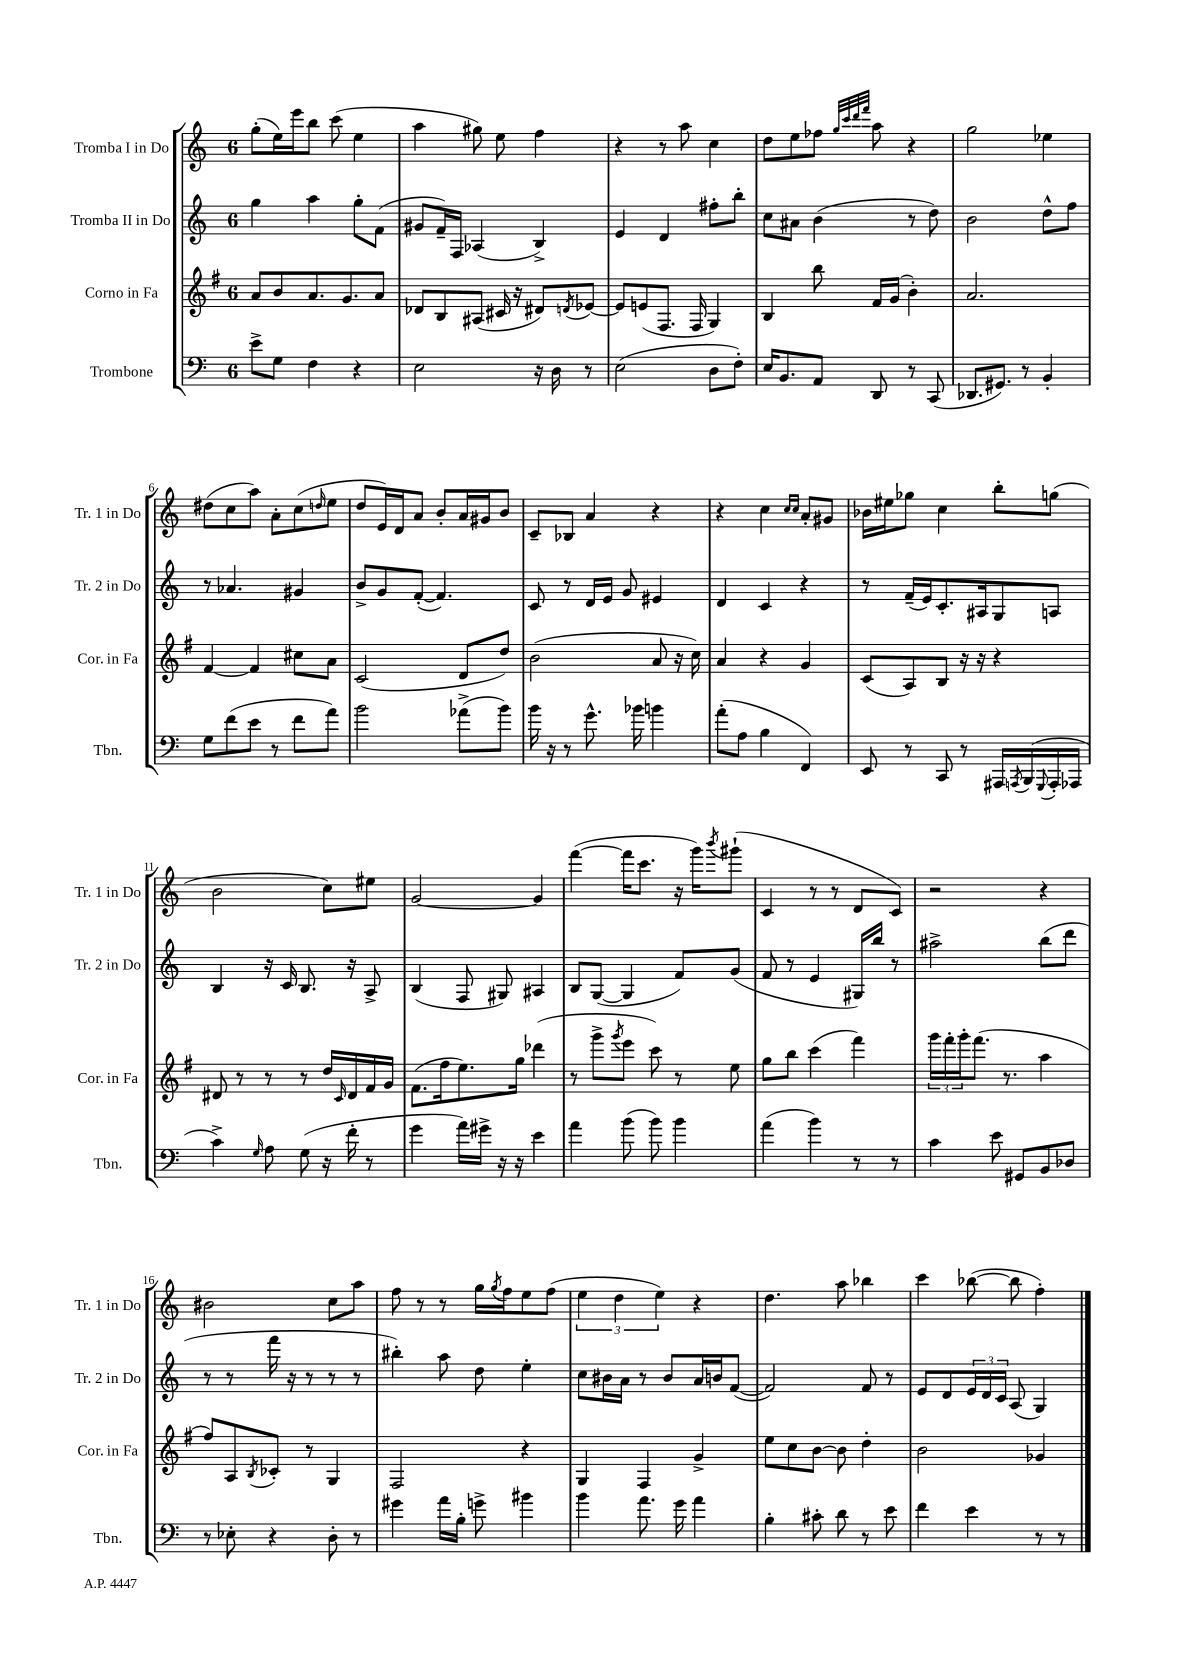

**kern	**kern	**kern	**kern
*staff4	*staff3	*staff2	*staff1
*clefF4	*clefG2	*clefG2	*clefG2
*k[]	*k[f#]	*k[]	*k[]
*M6/8	*M6/8	*M6/8	*M6/8
8e^\L	8a/L	4gg\	(8gg'\L
8G\J	8b/	.	16ee\L)
.	.	.	16eee\J
4F\	8.a/	4aa\	8bb\J
.	.	.	(8ccc\
.	8.g/	.	.
4r	.	8gg'\L	4ee\
.	8a/J	(8f\J	.
=	=	=	=
2E\	8d-/L	8g#/L	4aa\
.	8B/	16f~/L)	.
.	.	16F/JJ	.
.	(8A#/J	(4A-/	8gg#\)
.	16c#/	.	8ee\
.	16r	.	.
16r	8d#/L)	4B^/)	4ff\
16D\	.	.	.
.	8qd/	.	.
8r	[8e-/J	.	.
=	=	=	=
(2E\	8e-/]L	4e/	4r
.	(8e/	.	.
.	8.F#/J	4d/	8r
.	.	.	8aa\
.	16F#/	.	.
8D\L	4G/)	8ff#'\L	4cc\
8F'\J)	.	8bb'\J	.
=	=	=	=
16E/LK	4B/	8cc\L	8dd\L
8.BB/	.	.	.
.	.	8a#\J	8ee\
8AA/J	8bb\	(4b\	8ff-\J
.	.	.	32qqgg/LLL
.	.	.	32qqccc/
.	.	.	32qqddd/
.	.	.	32qqfff/JJJ
8DD/	16f#/LL	.	8aa\
.	(16g/JJ	.	.
8r	4b'\)	8r	4r
(8CC/	.	8dd\)	.
=	=	=	=
8.DD-/L	2.a/	2b\	2gg\
8.GG#/J)	.	.	.
8r	.	.	.
4BB'/	.	8dd^^\L	4ee-\
.	.	8ff\J	.
=	=	=	=
8G\L	[4f#/	8r	(8dd#\L
(8f\	.	4.a-/	8cc\
8e\J	4f#/]	.	8aa\J)
8r	.	.	8a'\L
8f\L	8cc#\L	4g#/	(8cc\
.	.	.	16qqdd/
8a\J)	8a\J	.	8ee\J
=	=	=	=
2b\	(2c/	8b^/L	8dd/L
.	.	8g/	16e/L)
.	.	.	16d/J
.	.	([8f'/J	8a/J
.	.	4.f/])	8b'/L
(8a-^\L	8d/L	.	16a/L
.	.	.	16g#/J
8b\J)	8dd/J)	.	8b/J
=	=	=	=
16b\	(2b\	8c/	8c~/L
16r	.	.	.
8r	.	8r	8B-/J
8.g^^\	.	16d/LL	4a/
.	.	16e/JJ	.
.	.	8g/	.
16b-\	.	.	.
4b\	8a/	4e#/	4r
.	16r	.	.
.	16cc\)	.	.
=	=	=	=
(8a'\L	4a/	4d/	4r
8A\J	.	.	.
4B\	4r	4c/	4cc\
.	.	.	16qqcc/LL
.	.	.	16qqcc/JJ
4FF/)	4g/	4r	8a'/L
.	.	.	8g#/J
=	=	=	=
8EE/	(8c/L	8r	16b-\LL
.	.	.	16ee#\J
8r	8A/)	(16f~/LL	8gg-\J
.	.	16e/J)	.
8CC/	8B/J	8.c'/	4cc\
8r	16r	.	.
.	16r	16A#/k	.
16AAA#/LL	4r	8G/	8bb'\L
8qAAA/	.	.	.
(16BBB/	.	.	.
8qqGGG/	.	.	.
16AAA'/	.	8A/J	(8gg\J
16AAA-/JJ	.	.	.
=	=	=	=
4c^\)	8d#/	4B/	2b\
.	8r	.	.
16qqG/	.	.	.
8A\	8r	16r	.
.	.	16c/	.
(8G\	8r	8.B/	.
16r	16dd/LL	.	8cc\L)
.	16qqc/	.	.
16f'\	16d#/	16r	.
8r	16f#/	8A^/	8ee#\J
.	16g/JJ	.	.
=	=	=	=
4g\	(8.f#\L	(4B/	[2g/
.	16ff#\k	.	.
16a\LL)	8.ee\)	8F/	.
16g#^\JJ	.	.	.
16r	.	8G#/)	.
16r	16gg\Jk	.	.
4e\	(4ddd-\	4A#/	4g/]
=	=	=	=
4a\	8r	8B/L	([4fff\
.	8ggg^\L	([8G/J	.
.	8qggg/	.	.
(8b\	8eee\J	4G/]	16fff\]LK
.	.	.	8.ccc\J
8b\)	8ccc\)	.	.
4b\	8r	8f/L)	16r
.	.	.	16ggg\LK)
.	.	.	8qbbb/
.	8ee\	(8g/J	(8ggg#`\J
=	=	=	=
(4a\	8gg\L	8f/	4c/
.	8bb\J	8r	.
4b\)	(4ccc\	4e/	8r
.	.	.	8r
8r	4fff#\)	16G#/LL)	8d/L
.	.	16bb/JJ	.
8r	.	8r	8c/J)
=	=	=	=
4c\	24ggg\LL	2aa#^\	2r
.	24fff#'\	.	.
.	24ggg'\J	.	.
.	(8.fff#\J	.	.
8e\	.	.	.
.	8.r	.	.
8GG#/L	.	.	.
8BB/	4aa\	(8bb\L	4r
8D-/J	.	8ddd\J	.
=	=	=	=
8r	8ff#/L)	8r	2b#\
8E-'\	8A/	8r	.
.	8qB/	.	.
4r	8c-'/J	16fff\	.
.	.	16r	.
.	8r	8r	.
8D'\	4G/	8r	8cc\L
8r	.	8r	8aa\J
=	=	=	=
4g#\	2F#/	4bb#'\)	8ff\
.	.	.	8r
16a\LL	.	8aa\	8r
16B'\JJ	.	.	.
8g^\	.	8dd\	16gg\LL
.	.	.	8qgg/
.	.	.	16ff\J
4b#\	4r	4ee'\	8ee\
.	.	.	(8ff\J
=	=	=	=
4b\	4G/	8cc\L	6ee\
.	.	16b#\L	.
.	.	.	6dd\
.	.	16a\JJ	.
8.a\	4F#/	8r	.
.	.	.	6ee\)
.	.	8b#/L	.
16g\	.	.	.
4a\	4g^/	16a/L	4r
.	.	16b/J	.
.	.	([8f/J	.
=	=	=	=
4B'\	8ee\L	2f/])	4.dd\
.	8cc\	.	.
8c#'\	[8b\J	.	.
8d\	8b\]	.	8aa\
8r	4dd'\	8f/	4bb-\
8e\	.	8r	.
=	=	=	=
4f\	2b\	8e/L	4ccc\
.	.	8d/	.
4e\	.	24e/L	([8bb-\
.	.	24d/	.
.	.	24c/JJ	.
.	.	(8A/	8bb-\]
8r	4g-/	4G/)	4ff'\)
8r	.	.	.
==	==	==	==
*-	*-	*-	*-
